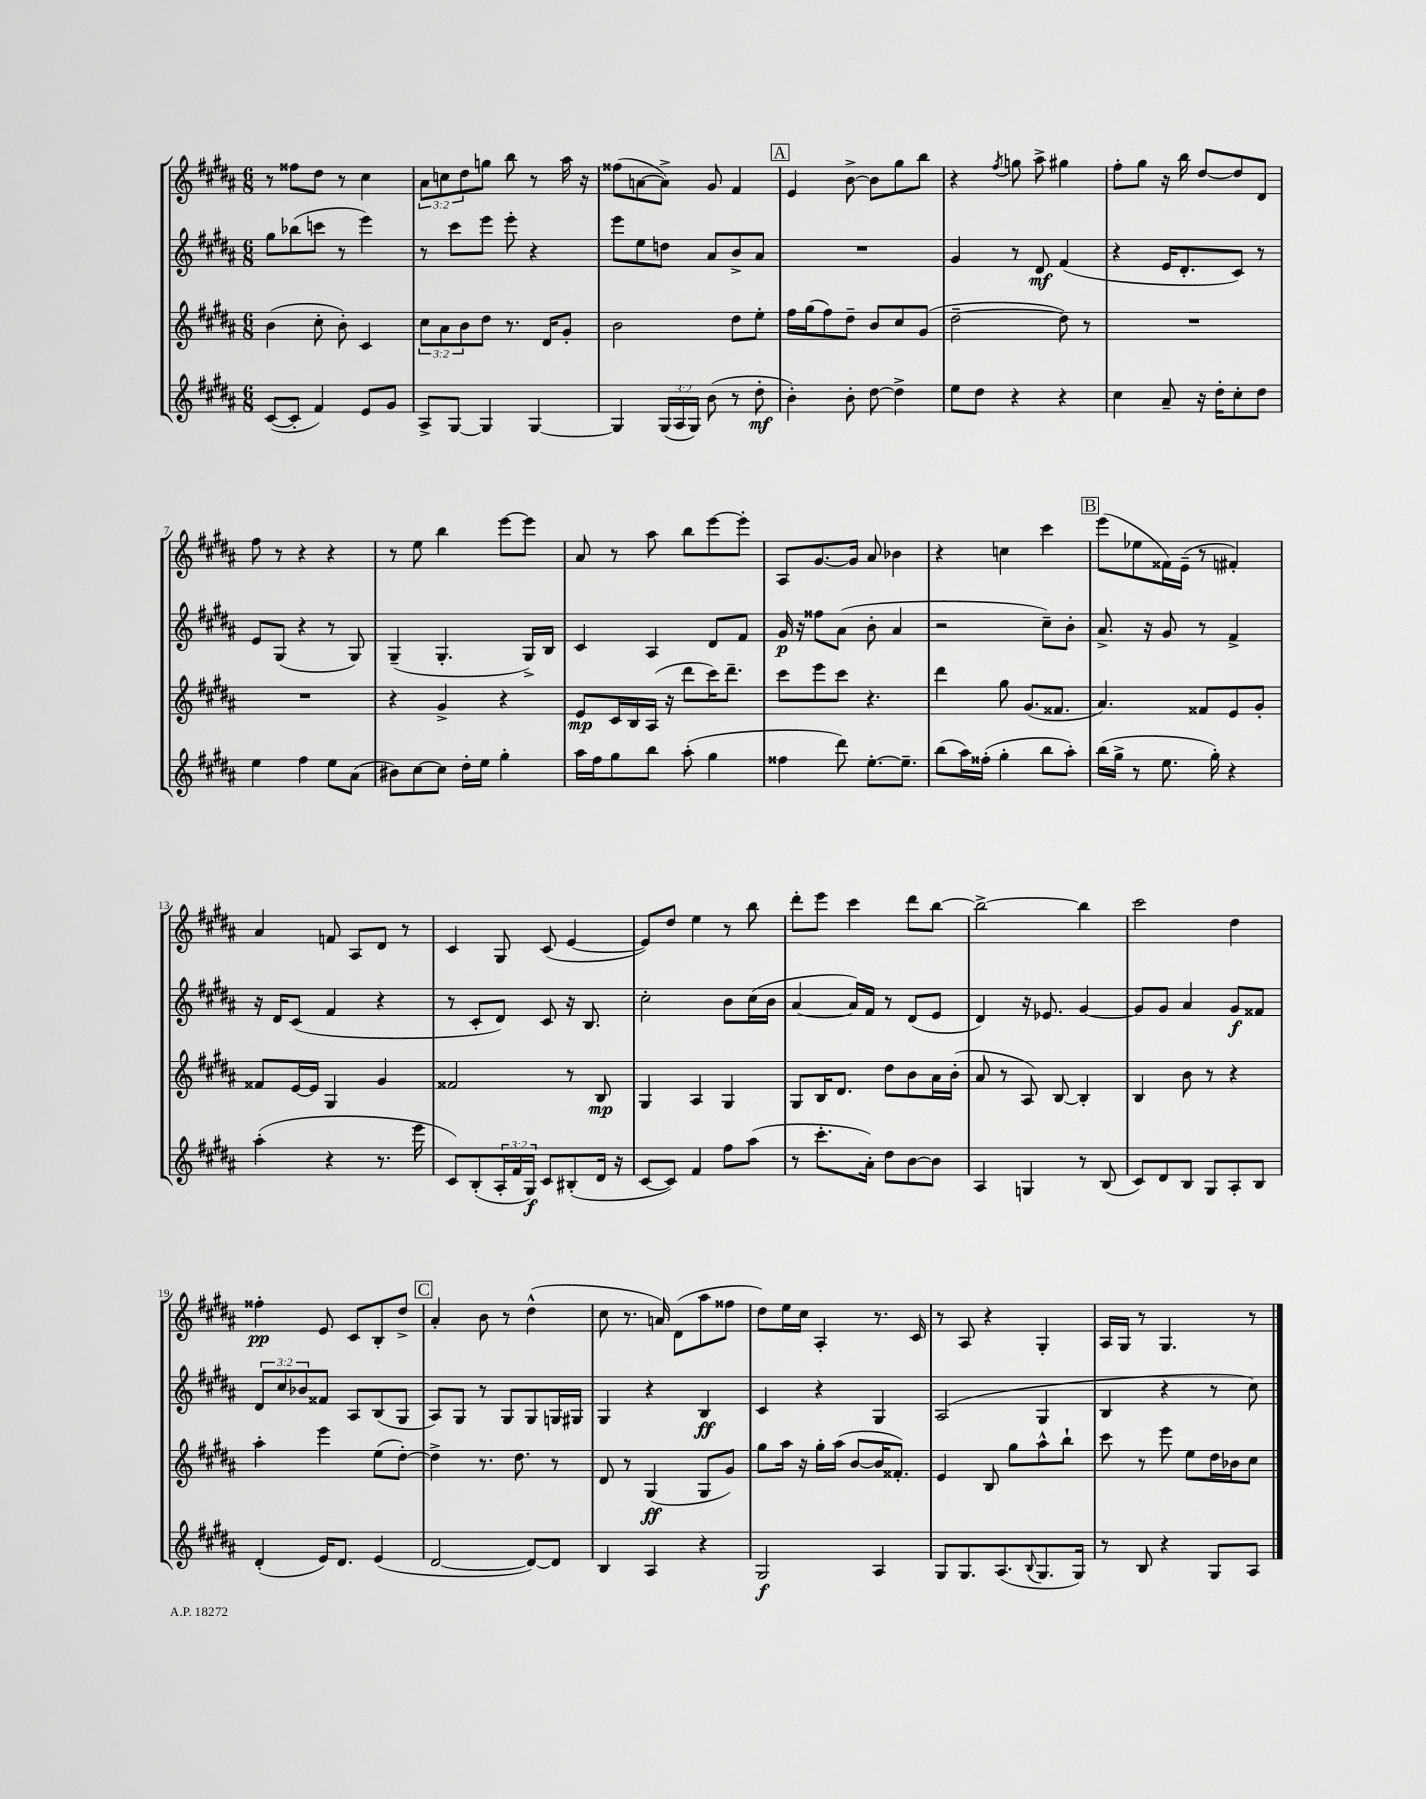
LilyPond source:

<<
\new StaffGroup <<
\new Staff = "s0" {
    \clef treble \key b \major \numericTimeSignature \time 6/8 \override Staff.TupletNumber.text = #tuplet-number::calc-fraction-text
    r8 fisis''8 dis''8 r8 cis''4 |
    \tuplet 3/2 { ais'8 c''8 dis''8 } g''8 b''8 r8 ais''16 r16 |
    fisis''8( a'8~ a'8->) gis'8 fis'4 |
    \mark \markup { \box "A" } e'4 b'8~-> b'8 gis''8 b''8 |
    r4 \acciaccatura { fis''8 } g''8 ais''8-> gis''4 |
    fis''8-. gis''8 r16 b''16 dis''8~ dis''8 dis'8 |
    fis''8 r8 r4 r4 |
    r8 e''8 b''4 e'''8~ e'''8 |
    ais'8 r8 ais''8 b''8 e'''8~ e'''8-. |
    ais8 gis'8.~ gis'16 ais'8 bes'4 |
    r4 c''4 cis'''4 |
    \mark \markup { \box "B" } e'''8( ees''8 fisis'16) e'16--( r8 fis'4-.) |
    ais'4 f'8 ais8 dis'8 r8 |
    cis'4 gis8 cis'8( e'4~ |
    e'8) dis''8 e''4 r8 b''8 |
    dis'''8-. e'''8 cis'''4 dis'''8 b''8~ |
    b''2~-> b''4 |
    cis'''2 dis''4 |
    fisis''4-.\pp e'8 cis'8 b8-. dis''8-> |
    \mark \markup { \box "C" } ais'4-. b'8 r8 dis''4-^( |
    cis''8 r8. a'16) dis'8( ais''8 fisis''8 |
    dis''8) e''16 cis''16 ais4-. r8. cis'16 |
    r8 ais8 r4 gis4-. |
    ais16 gis16 r8 gis4. r8 \bar "|." |
}
\new Staff = "s1" {
    \clef treble \key b \major \numericTimeSignature \time 6/8 \override Staff.TupletNumber.text = #tuplet-number::calc-fraction-text
    gis''8 bes''8( c'''8 r8 e'''4) |
    r8 cis'''8 e'''8 e'''8-. r4 |
    e'''8 e''8 d''8 ais'8 b'8-> ais'8 |
    \mark \markup { \box "A" } R2. |
    gis'4 r8 dis'8\mf fis'4( |
    r4 e'16 dis'8.-. cis'8) r8 |
    e'8 gis8( r4 r8 gis8) |
    gis4--( gis4.-. gis16->) b16 |
    cis'4 ais4 dis'8 fis'8 |
    gis'16\p r16 fisis''8 ais'8( b'8-. ais'4 |
    r2 cis''8--) b'8-. |
    \mark \markup { \box "B" } ais'8.-> r16 gis'8 r8 fis'4-> |
    r16 dis'16 cis'8( fis'4 r4 |
    r8 cis'8-. dis'8) cis'8 r16 b8. |
    cis''2-. b'8 cis''16( b'16 |
    ais'4~ ais'16) fis'16 r8 dis'8( e'8 |
    dis'4) r16 ees'8. gis'4~ |
    gis'8 gis'8 ais'4 gis'8\f fisis'8 |
    \tuplet 3/2 { dis'8 cis''8 bes'8 } fisis'8 ais8 b8( gis8 |
    \mark \markup { \box "C" } ais8) gis8 r8 gis8 gis8 g16 gis16 |
    gis4 r4 b4\ff |
    cis'4 r4 gis4 |
    ais2( gis4 |
    b4 r4 r8 cis''8) \bar "|." |
}
\new Staff = "s2" {
    \clef treble \key b \major \numericTimeSignature \time 6/8 \override Staff.TupletNumber.text = #tuplet-number::calc-fraction-text
    b'4( cis''8-. b'8-.) cis'4 |
    \tuplet 3/2 { cis''8 ais'8 b'8 } dis''8 r8. dis'16 gis'8-. |
    b'2 dis''8 e''8-. |
    \mark \markup { \box "A" } fis''16 gis''16( fis''8) dis''8-- b'8 cis''8 gis'8( |
    dis''2~-- dis''8) r8 |
    R2. |
    R2. |
    r4 gis'4-> r4 |
    e'8\mp cis'16 b16 ais16( r16 dis'''8 cis'''16) dis'''8.-- |
    cis'''8 e'''8 cis'''8 r4. |
    dis'''4 gis''8 gis'8.( fisis'8. |
    \mark \markup { \box "B" } ais'4.) fisis'8 e'8 gis'8-. |
    fisis'8 e'16~ e'16 gis4 gis'4 |
    fisis'2 r8 b8\mp |
    gis4 ais4 gis4 |
    gis8 b16 dis'8. dis''8 b'8 ais'16 b'16-.( |
    ais'8 r8 ais8) b8~ b4-. |
    b4 b'8 r8 r4 |
    ais''4-. e'''4 e''8( dis''8~-.) |
    \mark \markup { \box "C" } dis''4-> r8. dis''8. r8 |
    dis'8 r8 gis4\ff( gis8 gis'8) |
    gis''8 ais''16 r16 gis''16-. ais''16( b'8~ b'16 fisis'8.-.) |
    e'4 b8 gis''8 ais''8-^ b''8-! |
    cis'''8 r8 e'''8 e''8 dis''16 bes'16 cis''8 \bar "|." |
}
\new Staff = "s3" {
    \clef treble \key b \major \numericTimeSignature \time 6/8 \override Staff.TupletNumber.text = #tuplet-number::calc-fraction-text
    cis'8~( cis'8-. fis'4) e'8 gis'8 |
    ais8-> gis8~ gis4 gis4~ |
    gis4 \tuplet 3/2 { gis16( ais16 gis16) } b'8( r8 dis''8-.\mf |
    \mark \markup { \box "A" } b'4-.) b'8-. dis''8~ dis''4-> |
    e''8 dis''8 r4 r4 |
    cis''4 ais'8-- r16 dis''16-. cis''8-. dis''8 |
    e''4 fis''4 e''8 ais'8( |
    bis'8) cis''8~ cis''8 dis''16-. e''16 gis''4-. |
    ais''16 fis''16 gis''8 b''8 ais''8-.( gis''4 |
    fisis''4 dis'''8) e''8.~-. e''8.-- |
    b''8( ais''16) fisis''16-.( gis''4-. b''8 ais''8-.) |
    \mark \markup { \box "B" } b''16( gis''16-> r8 e''8. gis''16-.) r4 |
    ais''4-.( r4 r8. e'''16 |
    cis'8) b8-.( \tuplet 3/2 { ais16-. fis'16 gis16\f) } cis'8 bis8-.( dis'16 r16 |
    cis'8~ cis'8) fis'4 fis''8 ais''8( |
    r8 cis'''8.-. ais'16-.) dis''8 b'8~ b'8 |
    ais4 g4 r8 b8( |
    cis'8) dis'8 b8 gis8 ais8-. b8 |
    dis'4-.( e'16) dis'8. e'4( |
    \mark \markup { \box "C" } dis'2~ dis'8~) dis'8 |
    b4 ais4 r4 |
    gis2\f ais4 |
    gis8 gis8. ais8.( \appoggiatura { b8 } gis8. gis16) |
    r8 b8 r4 gis8 ais8 \bar "|." |
}
>>
>>
